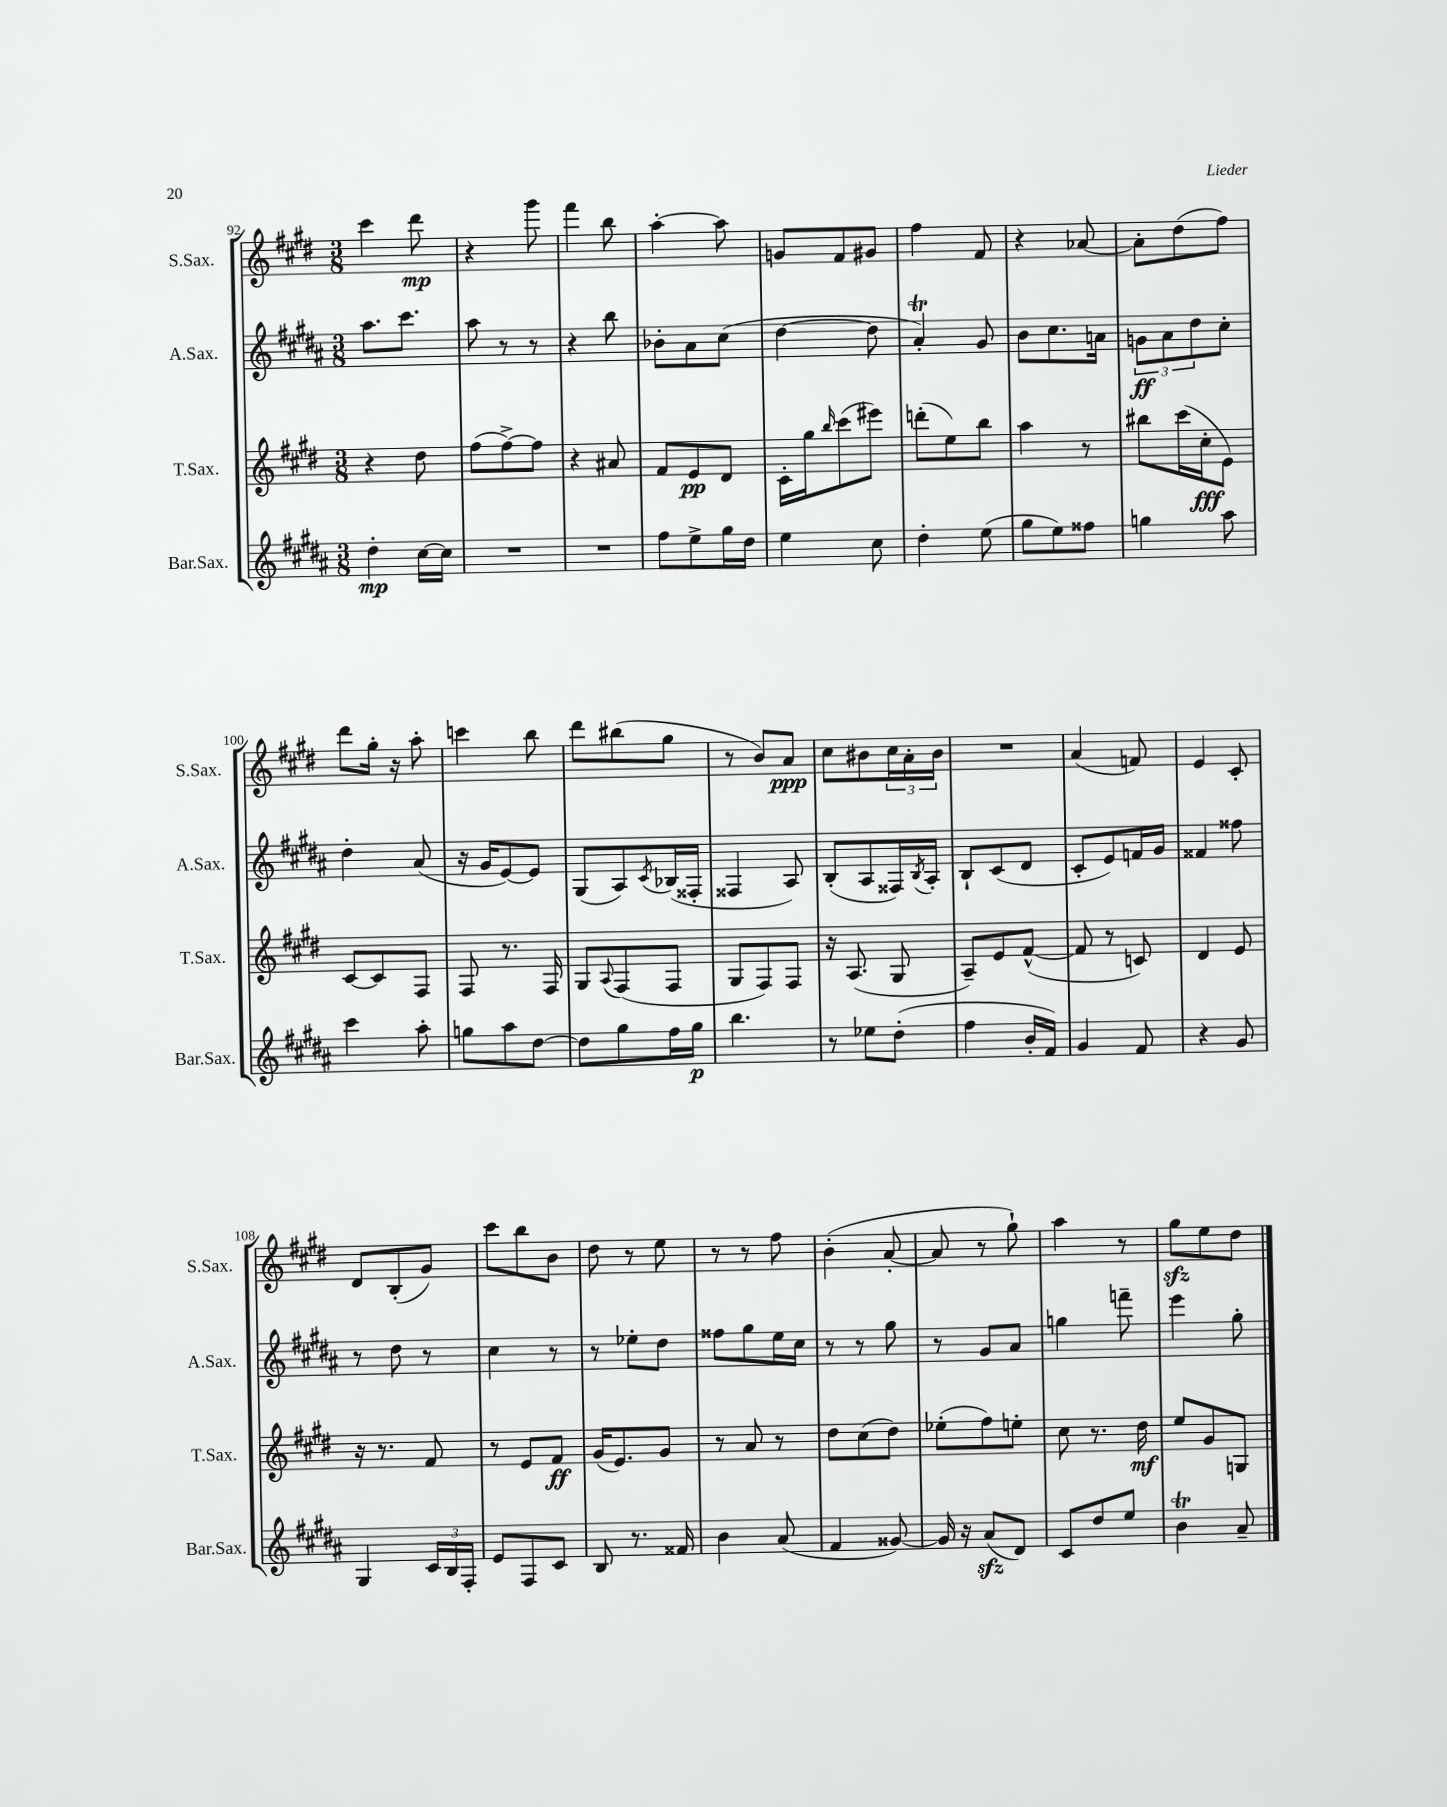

**kern	**dynam	**kern	**dynam	**kern	**dynam	**kern	**dynam
*part4	*part4	*part3	*part3	*part2	*part2	*part1	*part1
*staff4	*staff4	*staff3	*staff3	*staff2	*staff2	*staff1	*staff1
*I"Bar.Sax.	*	*I"T.Sax.	*	*I"A.Sax.	*	*I"S.Sax.	*
*I'Bar.Sax.	*	*I'T.Sax.	*	*I'A.Sax.	*	*I'S.Sax.	*
*clefG2	*	*clefG2	*	*clefG2	*	*clefG2	*
*k[f#c#g#d#a#]	*	*k[f#c#g#d#]	*	*k[f#c#g#d#a#]	*	*k[f#c#g#d#]	*
*M3/8	*	*M3/8	*	*M3/8	*	*M3/8	*
=92	=92	=92	=92	=92	=92	=92	=92
4dd#'\	mp	4r	.	8.aa#\L	.	4ccc#\	.
.	.	.	.	8.ccc#\J	.	.	.
[16cc#\LL	.	8dd#\	.	.	.	8ddd#\	mp
16cc#\JJ]	.	.	.	.	.	.	.
=93	=93	=93	=93	=93	=93	=93	=93
4.r	.	(8ff#\L	.	8aa#\	.	4r	.
.	.	[8ff#^\)	.	8r	.	.	.
.	.	8ff#\J]	.	8r	.	8ggg#\	.
=94	=94	=94	=94	=94	=94	=94	=94
4.r	.	4r	.	4r	.	4fff#\	.
.	.	8a#X/	.	8bb\	.	8bb\	.
=95	=95	=95	=95	=95	=95	=95	=95
8ff#\L	.	8f#/L	.	8b-X'\L	.	[4aa'\	.
8ee^\	.	8e/	pp	8a#\	.	.	.
16gg#\L	.	8d#/J	.	(8cc#\J	.	8aa\]	.
16dd#\JJ	.	.	.	.	.	.	.
=96	=96	=96	=96	=96	=96	=96	=96
4ee\	.	16c#'\LL	.	[4dd#\	.	8gn/L	.
.	.	16gg#\J	.	.	.	.	.
.	.	16qqbb/	.	.	.	.	.
.	.	(8ccc#\	.	.	.	8f#/	.
8cc#\	.	8eee#X\J)	.	8dd#\]	.	8g#X/J	.
=97	=97	=97	=97	=97	=97	=97	=97
4dd#'\	.	(8dddn'\L	.	4a#t'/)	.	4ff#\	.
.	.	8ee\)	.	.	.	.	.
(8ee\	.	8bb\J	.	8g#/	.	8f#/	.
=98	=98	=98	=98	=98	=98	=98	=98
8gg#\L	.	4aa\	.	8b\L	.	4r	.
8ee\)	.	.	.	8.cc#\	.	.	.
8ff##X\J	.	8r	.	.	.	[8a-X/	.
.	.	.	.	16an\Jk	.	.	.
=99	=99	=99	=99	=99	=99	=99	=99
4ggn\	.	8bb#X\L	.	12gn\L	ff	8a-'\L]	.
.	.	.	.	12a#\	.	.	.
.	.	(16ccc#\L	.	.	.	(8dd#\	.
.	.	.	.	12dd#\	.	.	.
.	.	16cc#'\J	fff	.	.	.	.
8aa#\	.	8e\J)	.	8cc#'\J	.	8ff#\J)	.
!!LO:LB:g=z
=100	=100	=100	=100	=100	=100	=100	=100
4ccc#\	.	[8c#/L	.	4dd#'\	.	8ddd#\L	.
.	.	8c#/]	.	.	.	16gg#'\Jk	.
.	.	.	.	.	.	16r	.
8aa#'\	.	8F#/J	.	(8a#/	.	8aa'\	.
=101	=101	=101	=101	=101	=101	=101	=101
8ggn\L	.	8F#/	.	16r	.	4cccn\	.
.	.	.	.	16g#/KL	.	.	.
8aa#\	.	8.r	.	[8e/)	.	.	.
[8dd#\J	.	.	.	8e/J]	.	8bb\	.
.	.	16F#/	.	.	.	.	.
=102	=102	=102	=102	=102	=102	=102	=102
8dd#\L]	.	8G#/L	.	(8G#/L	.	8ddd#\L	.
.	.	8qqA/	.	.	.	.	.
8gg#\	.	(8F#/	.	8A#/)	.	(8bb#X\	.
.	.	.	.	8qc#/	.	.	.
16ff#\L	.	8F#/J	.	(16B-X/L	.	8gg#\J	.
16gg#\JJ	p	.	.	16F##X'/JJ	.	.	.
=103	=103	=103	=103	=103	=103	=103	=103
4.bb\	.	8G#/L	.	4F##X/	.	8r	.
.	.	8F#/)	.	.	.	8b/L)	.
.	.	8F#/J	.	8A#/)	.	8a/J	ppp
=104	=104	=104	=104	=104	=104	=104	=104
8r	.	16r	.	(8B'/L	.	8cc#\L	.
.	.	(8.A/	.	.	.	.	.
8ee-X\L	.	.	.	8A#/	.	8b#X\	.
(8dd#'\J	.	8G#/	.	16F##X/L)	.	24cc#\L	.
.	.	.	.	.	.	24a'\	.
.	.	.	.	8qB/	.	.	.
.	.	.	.	16A#'/JJ	.	.	.
.	.	.	.	.	.	24b#\JJ	.
=105	=105	=105	=105	=105	=105	=105	=105
4ff#\	.	8A~/L)	.	8B`/L	.	4.r	.
.	.	8e/	.	(8c#/	.	.	.
16b'/LL	.	([8f#^^/J	.	8d#/J	.	.	.
16f#/JJ)	.	.	.	.	.	.	.
=106	=106	=106	=106	=106	=106	=106	=106
4g#/	.	8f#/]	.	8c#'/L	.	(4a/	.
.	.	8r	.	8e/)	.	.	.
8f#/	.	8cn/)	.	16fn/L	.	8fn/)	.
.	.	.	.	16g#/JJ	.	.	.
=107	=107	=107	=107	=107	=107	=107	=107
4r	.	4d#/	.	4f##X/	.	4e/	.
8g#/	.	8e/	.	8ff##X\	.	8c#'/	.
!!LO:LB:g=z
=108	=108	=108	=108	=108	=108	=108	=108
4G#/	.	16r	.	8r	.	8d#/L	.
.	.	8.r	.	.	.	.	.
.	.	.	.	8dd#\	.	(8B'/	.
24c#/LL	.	8f#/	.	8r	.	8g#/J)	.
24B/	.	.	.	.	.	.	.
24F#'/JJ	.	.	.	.	.	.	.
=109	=109	=109	=109	=109	=109	=109	=109
8e/L	.	8r	.	4cc#\	.	8ccc#\L	.
8F#/	.	8e/L	.	.	.	8bb\	.
8c#/J	.	8f#/J	ff	8r	.	8b\J	.
=110	=110	=110	=110	=110	=110	=110	=110
8B/	.	(16g#/KL	.	8r	.	8dd#\	.
.	.	8.e/)	.	.	.	.	.
8.r	.	.	.	8ee-X'\L	.	8r	.
.	.	8g#/J	.	8dd#\J	.	8ee\	.
16f##X/	.	.	.	.	.	.	.
=111	=111	=111	=111	=111	=111	=111	=111
4b\	.	8r	.	8ff##X\L	.	8r	.
.	.	8a/	.	8gg#\	.	8r	.
(8a#/	.	8r	.	16ee\L	.	8ff#\	.
.	.	.	.	16cc#\JJ	.	.	.
=112	=112	=112	=112	=112	=112	=112	=112
4f#/	.	8dd#\L	.	8r	.	(4b'\	.
.	.	(8cc#\	.	8r	.	.	.
[8g##X/)	.	8dd#\J)	.	8gg#\	.	[8a'/	.
=113	=113	=113	=113	=113	=113	=113	=113
16g##/]	.	(8ee-X'\L	.	8r	.	8a/]	.
16r	.	.	.	.	.	.	.
(8a#zz/L	.	8ff#\)	.	8g#/L	.	8r	.
8d#/J)	.	8een'\J	.	8a#/J	.	8gg#`\)	.
=114	=114	=114	=114	=114	=114	=114	=114
8c#/L	.	8cc#\	.	4ggn\	.	4aa\	.
8dd#/	.	8.r	.	.	.	.	.
8ee/J	.	.	.	8fffn~\	.	8r	.
.	.	16dd#\	mf	.	.	.	.
=115	=115	=115	=115	=115	=115	=115	=115
4bT\	.	8ee/L	.	4eee\	.	8gg#zz\L	.
.	.	8g#/	.	.	.	8ee\	.
8a#~/	.	8Gn/J	.	8gg#'\	.	8dd#\J	.
==	==	==	==	==	==	==	==
*-	*-	*-	*-	*-	*-	*-	*-
